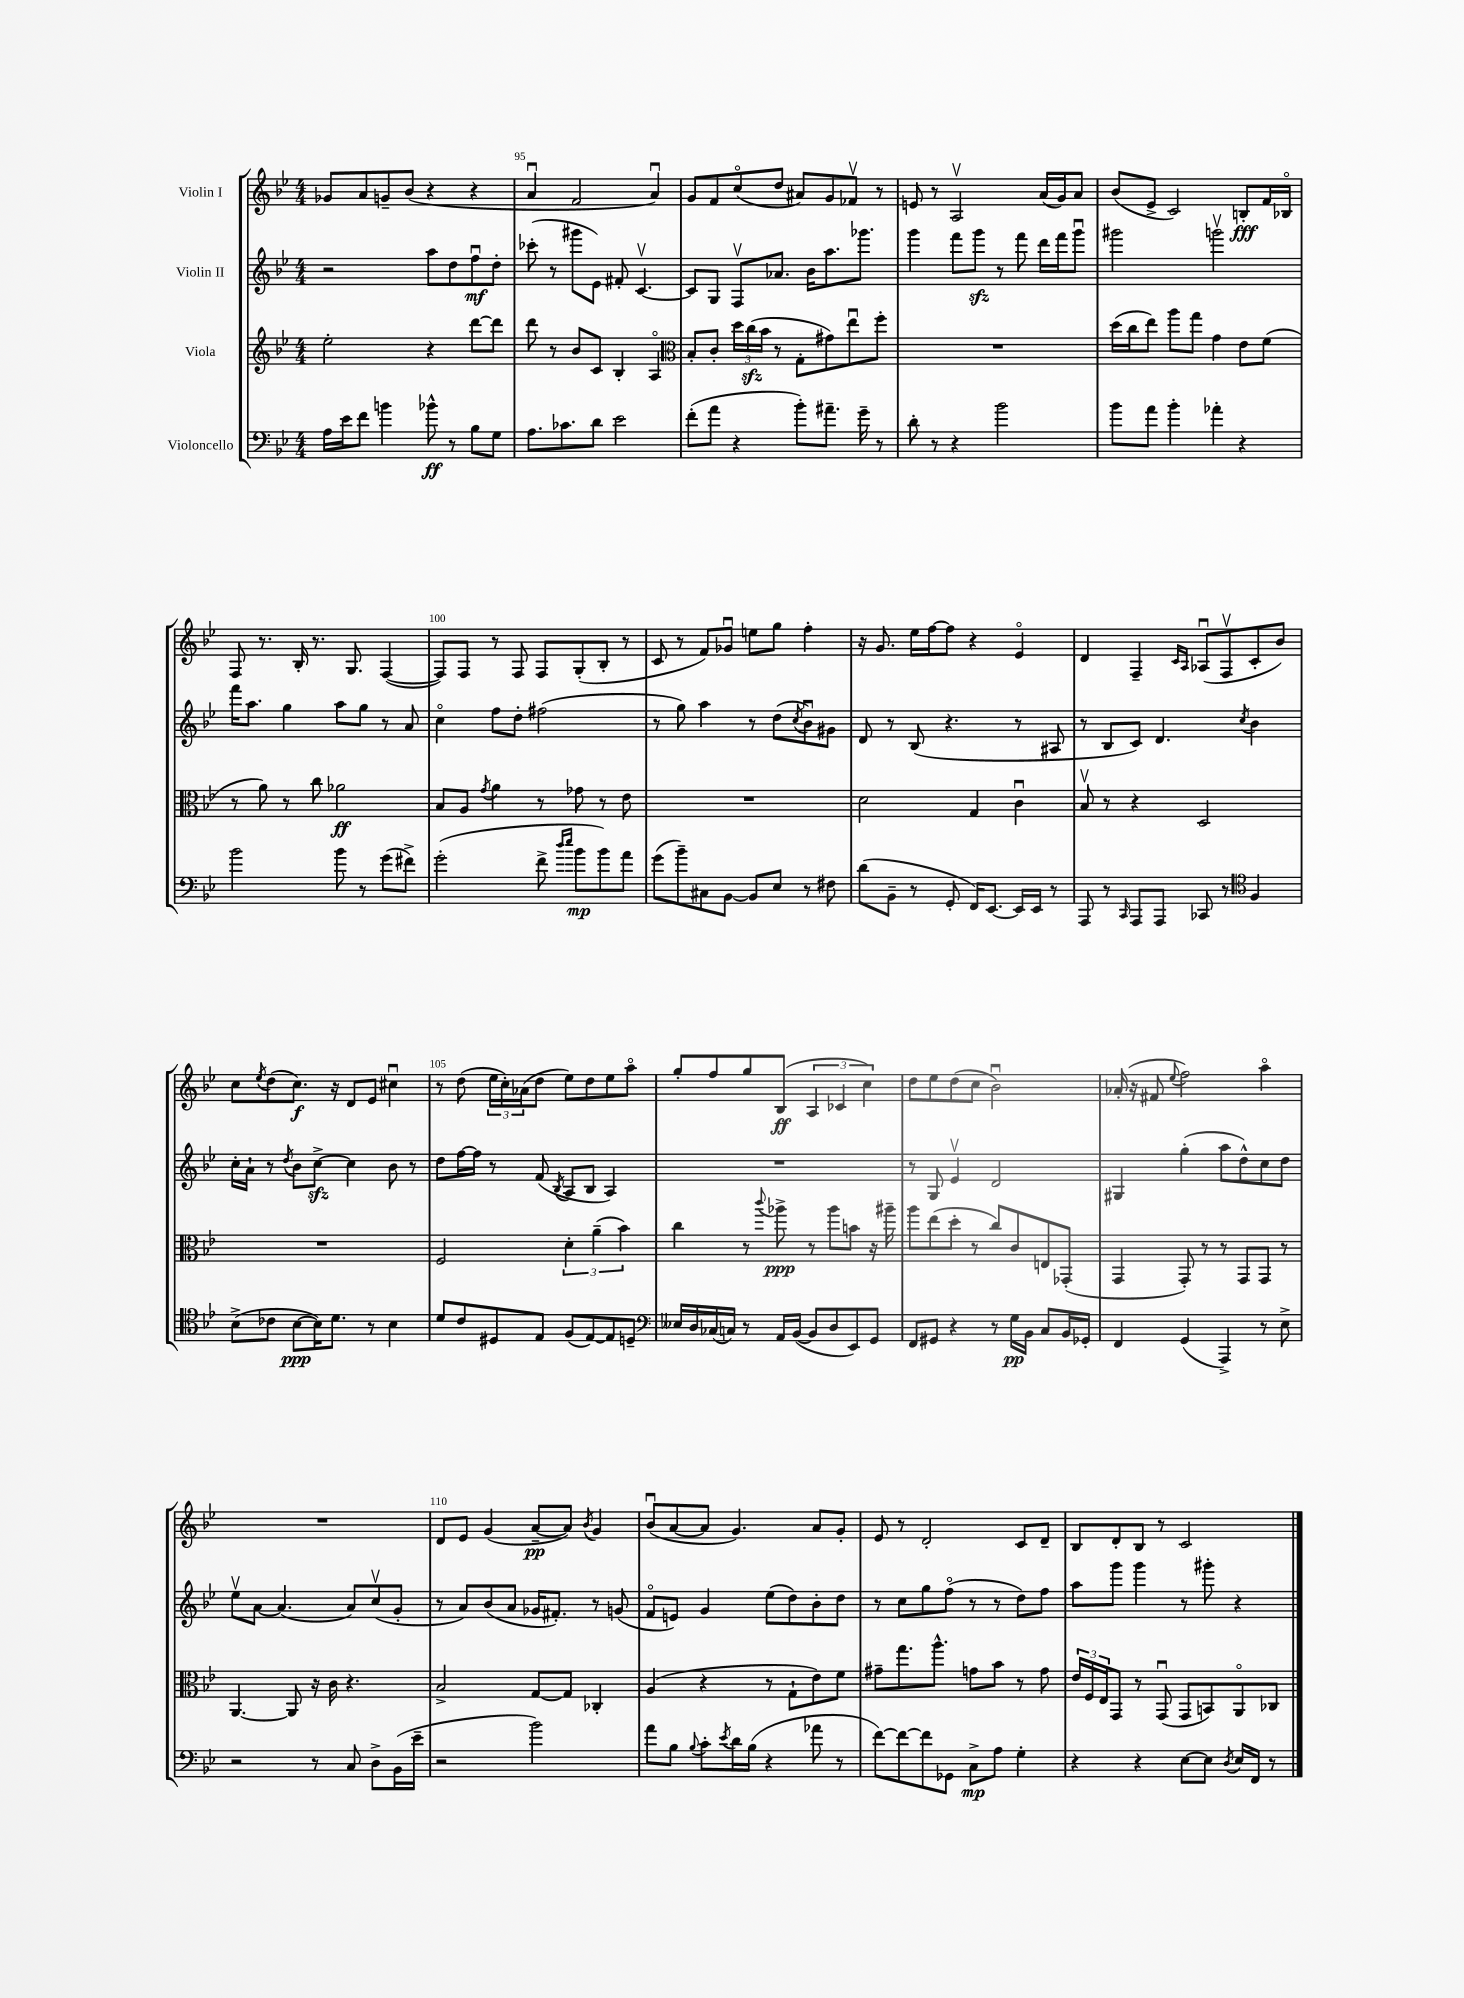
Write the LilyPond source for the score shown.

<<
\new StaffGroup <<
\new Staff = "s0" \with { instrumentName = "Violin I" } {
    \clef treble \key bes \major \numericTimeSignature \time 4/4
    ges'8 a'8 g'8-- bes'8( r4 r4 |
    a'4\downbow f'2 a'4\downbow) |
    g'8 f'8 c''8\flageolet( d''8 ais'8) g'8 fes'8\upbow r8 |
    e'8 r8 a2\upbow a'16( g'16) a'8 |
    bes'8( ees'8-> c'2) b8-.\fff f'16 bes16\flageolet |
    f8 r8. bes16-. r8. g8. f4~( |
    f8) f8 r8 f8 f8 g8-.( bes8-. r8 |
    c'8 r8 f'8) ges'8\downbow e''8 g''8 f''4-. |
    r16 g'8. ees''16 f''16~ f''8 r4 ees'4\flageolet |
    d'4 f4-- \grace { c'16 a16 } aes8\downbow( f8\upbow c'8-. bes'8) |
    c''8 \acciaccatura { ees''8 } d''8( c''8.\f) r16 d'8 ees'8 cis''4\downbow |
    r8 d''8( \tuplet 3/2 { ees''16 c''16-.) aes'16( } d''8 ees''8) d''8 ees''8 a''8\flageolet |
    g''8-. f''8 g''8 bes8\ff( \tuplet 3/2 { a4 ces'4 c''4) } |
    d''8 ees''8 d''8( c''8 bes'2\downbow) |
    aes'16-.( r16 fis'8 \appoggiatura { ees''8 } f''2) a''4\flageolet |
    R1 |
    d'8 ees'8 g'4( a'8~--\pp a'8) \acciaccatura { bes'8 } g'4 |
    bes'8\downbow( a'8~ a'8 g'4.) a'8 g'8-. |
    ees'8 r8 d'2-. c'8 d'8-- |
    bes8 d'8-. bes8 r8 c'2 \bar "|." |
}
\new Staff = "s1" \with { instrumentName = "Violin II" } {
    \clef treble \key bes \major \numericTimeSignature \time 4/4
    r2 a''8 d''8 f''8\downbow\mf d''8-. |
    ces'''8-.( r8 gis'''8 ees'8) fis'8-. c'4.~\upbow |
    c'8 g8 f8\upbow aes'8. bes'16 a''8. ges'''8. |
    g'''4 f'''8 g'''8\sfz r8 f'''8 d'''16 f'''16 g'''8\downbow |
    gis'''2 g'''2\upbow |
    f'''16 a''8. g''4 a''8 g''8 r8 a'8 |
    c''4\flageolet f''8 d''8-. fis''2( |
    r8 g''8) a''4 r8 d''8( \acciaccatura { c''8 } bes'8\downbow) gis'8 |
    d'8 r8 bes8( r4. r8 ais8 |
    r8 bes8 c'8) d'4. \acciaccatura { c''8 } bes'4 |
    c''16-. a'16-! r8 \acciaccatura { d''8 } bes'8 c''8~->\sfz c''4 bes'8 r8 |
    d''8 f''16~ f''16 r8 f'8( \acciaccatura { bes8 } a8 bes8 a4) |
    R1 |
    r8 g8 ees'4\upbow d'2 |
    gis4 g''4-.( a''8 d''8-^) c''8 d''8 |
    ees''8\upbow a'8~ a'4.( a'8) c''8\upbow( g'8-. |
    r8 a'8) bes'8( a'8 ges'16 fis'8.-.) r8 g'8( |
    f'8\flageolet e'8) g'4 ees''8( d''8) bes'8-. d''8 |
    r8 c''8 g''8 f''8\flageolet( r8 r8 d''8) f''8 |
    a''8 g'''8 g'''4 r8 gis'''8-. r4 \bar "|." |
}
\new Staff = "s2" \with { instrumentName = "Viola" } {
    \clef treble \key bes \major \numericTimeSignature \time 4/4
    ees''2-. r4 d'''8~ d'''8 |
    d'''8 r8 bes'8 c'8 bes4-. a4\flageolet |
    \clef alto bes8-. c'8-. \tuplet 3/2 { d''16 c''16\sfz( bes'16 } r8 g8-. gis'8) ees''8\downbow f''8-. |
    R1 |
    d''16( c''16 ees''8) a''8 g''8 g'4 ees'8 f'8( |
    r8 a'8) r8 c''8 aes'2\ff |
    bes8 a8 \acciaccatura { g'8 } a'4 r8 ges'8 r8 ees'8 |
    R1 |
    d'2 g4 c'4\downbow |
    bes8\upbow r8 r4 d2 |
    R1 |
    f2 \tuplet 3/2 { d'4-. a'4--( bes'4) } |
    c''4 r8 \appoggiatura { c'''8 } aes''8->\ppp r8 aes''8 b'8 r16 ais''16-- |
    a''8 ees''8( d''8-. r8 c''8) c'8 e8 ges,8-.( |
    g,4 g,8-.) r8 r8 g,8 g,8 r8 |
    a,4.~ a,8 r16 c'16 r4. |
    bes2-> g8~ g8 ces4-. |
    a4( r4 r8 g8-! ees'8) f'8 |
    gis'8-- g''8. a''8.-^ g'8 bes'8 r8 g'8 |
    \tuplet 3/2 { ees'16 f16 ees16 } g,8 r8 g,8\downbow( g,8 b,8) a,8\flageolet ces8 \bar "|." |
}
\new Staff = "s3" \with { instrumentName = "Violoncello" } {
    \clef bass \key bes \major \numericTimeSignature \time 4/4
    a16 ees'16 f'8 b'4 bes'8-^\ff r8 bes8 g8 |
    a8. ces'8. d'8 ees'2 |
    f'8-.( a'8 r4 bes'8-.) ais'8.-- g'16-- r8 |
    d'8-. r8 r4 bes'2 |
    bes'8 a'8 bes'4-. aes'4-. r4 |
    bes'2 bes'8 r8 g'8( fis'8->) |
    g'2-.( f'8-> \grace { d''16 ees''16 } bes'8\mp bes'8) a'8 |
    g'8( bes'8--) cis8 bes,8~ bes,8 ees8 r8 fis8 |
    d'8( bes,8-- r8 g,8-. f,16) ees,8.~ ees,16 ees,16 r8 |
    a,,8 r8 \grace { c,16 } a,,8 a,,8 ces,8 r8 \clef tenor f4 |
    bes8->( ces'8 bes8~\ppp bes16) d'8. r8 bes4 |
    d'8 c'8 dis8 ees8 f8( ees8~) ees8 d8-- |
    \clef bass eeses16 d16 ces16( c16) r8 a,16 bes,16~( bes,8 d8 ees,8) g,8 |
    f,8 gis,8 r4 r8 g16\pp bes,16 c8 bes,16 ges,16-. |
    f,4 g,4( a,,4->) r8 ees8-> |
    r2 r8 c8 d8-> bes,16( ees'16-- |
    r2 bes'2) |
    a'8 bes8 \appoggiatura { bes8 } c'8-. \acciaccatura { ees'8 } d'16 bes16( r4 aes'8 r8 |
    f'8~) f'8~ f'8 ges,8 c8->\mp a8 g4-. |
    r4 r4 ees8~ ees8 \acciaccatura { d8 } ees16 f,16 r8 \bar "|." |
}
>>
>>
\layout { \context { \Score currentBarNumber = #94 \override BarNumber.break-visibility = ##(#f #t #t) barNumberVisibility = #(every-nth-bar-number-visible 5) } }
